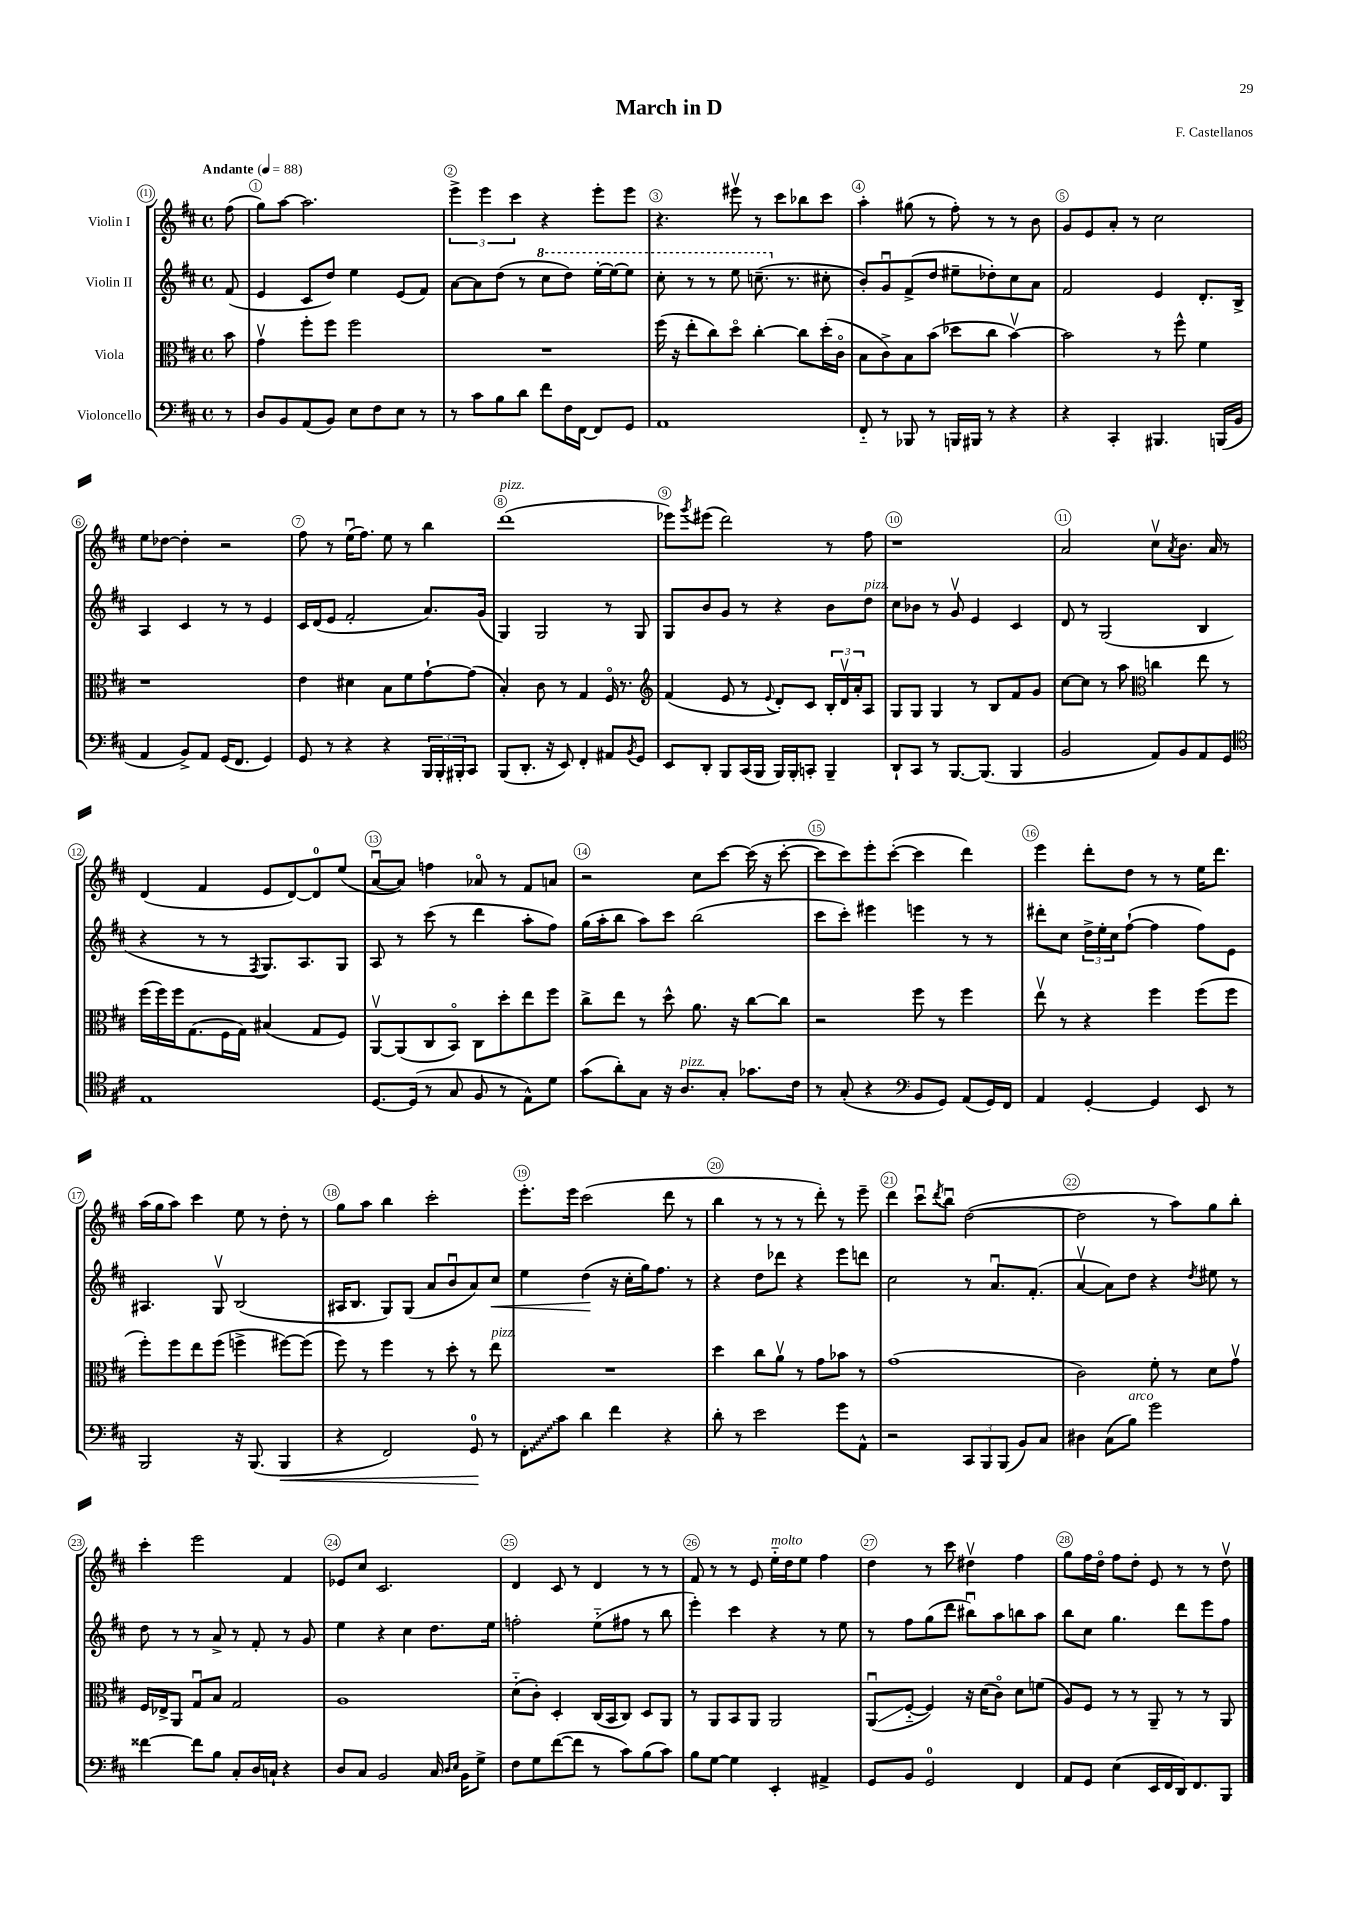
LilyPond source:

\header { title = "March in D" composer = "F. Castellanos" }
<<
\new StaffGroup <<
\new Staff = "s0" \with { instrumentName = "Violin I" } {
    \clef treble \key d \major \defaultTimeSignature \time 4/4 \partial 8 \tempo "Andante" 4 = 88
    fis''8( |
    g''8) a''8~ a''2. |
    \tuplet 3/2 { e'''4-> e'''4 cis'''4 } r4 e'''8-. e'''8 |
    r4. eis'''8\upbow r8 cis'''8 bes''8 cis'''8 |
    a''4-. gis''8( r8 fis''8-.) r8 r8 b'8 |
    g'8 e'8 a'8-. r8 cis''2 |
    e''8 des''8~ des''4-. r2 |
    fis''8 r8 e''16\downbow( fis''8.) e''8 r8 b''4 |
    d'''1^\markup { \italic "pizz." }( |
    ees'''8) \acciaccatura { g'''8 } eis'''8( d'''2) r8 fis''8 |
    r1 |
    a'2 cis''8\upbow \acciaccatura { a'8 } b'8. a'16 r8 |
    d'4( fis'4 e'8 d'8~) d'8-0 e''8( |
    a'8~\downbow a'8) f''4 aes'8\flageolet r8 fis'8 a'8 |
    r2 cis''8 cis'''8~ cis'''16( r16 cis'''8~-. |
    cis'''8 cis'''8) e'''8-. cis'''8~-.( cis'''4 d'''4) |
    e'''4 d'''8-. d''8 r8 r8 e''16 d'''8. |
    a''16( g''16 a''8) cis'''4 e''8 r8 d''8-. r8 |
    g''8 a''8 b''4 cis'''2-. |
    e'''8.-. e'''16 cis'''2( d'''8 r8 |
    b''4 r8 r8 r8 d'''8-.) r8 e'''8-- |
    d'''4 cis'''8\downbow \acciaccatura { d'''8 } b''8\downbow d''2~( |
    d''2 r8 a''8) g''8 b''8-. |
    cis'''4-. e'''2 fis'4 |
    ees'8 cis''8 cis'2. |
    d'4 cis'8 r8 d'4 r8 r8 |
    fis'8 r8 r8 e'8 e''16-_^\markup { \italic "molto" } d''16 e''8 fis''4 |
    d''4 r8 cis'''8 dis''4\upbow fis''4 |
    g''8 fis''16 d''16\flageolet fis''8 d''8-. e'8 r8 r8 d''8\upbow \bar "|." |
}
\new Staff = "s1" \with { instrumentName = "Violin II" } {
    \clef treble \key d \major \defaultTimeSignature \time 4/4 \partial 8
    fis'8( |
    e'4 cis'8 d''8) e''4 e'8( fis'8) |
    a'8~ a'8 d''8( r8 \ottava #1 cis'''8 d'''8) e'''16~-. e'''16~ e'''8 |
    cis'''8-. r8 r8 e'''8 c'''8.--( \ottava #0 r8. cis''!8-. |
    b'8-.) g'8\downbow fis'8->( d''8 eis''8-- des''8-.) cis''8 a'8 |
    fis'2 e'4 d'8.-. b16-> |
    a4 cis'4 r8 r8 e'4 |
    cis'16 d'16( e'8 fis'2-. a'8.) g'16( |
    g4) g2 r8 g8 |
    g8 b'8 g'8 r8 r4 b'8 d''8^\markup { \italic "pizz." } |
    cis''8 bes'8 r8 g'8\upbow e'4 cis'4 |
    d'8 r8 g2( b4 |
    r4 r8 r8 \acciaccatura { fis8 } g8.) a8. g8 |
    a8 r8 cis'''8( r8 d'''4 a''8-. fis''8) |
    g''16( a''16-. b''8 a''8) cis'''8 b''2( |
    cis'''8 cis'''8-.) eis'''4 e'''4 r8 r8 |
    dis'''8-. cis''8 \tuplet 3/2 { d''16-> e''16-. cis''16 } fis''8~-!( fis''4 fis''8) e'8 |
    ais4. g8\upbow b2( |
    ais16 b8. g8) g8( a'8 b'8\downbow a'8) cis''8\< |
    e''4 d''4\!( r16 cis''16-. g''16) fis''8. r8 |
    r4 d''8 des'''8 r4 e'''8 d'''8 |
    cis''2 r8 a'8.\downbow fis'8.-.( |
    a'4~\upbow a'8) d''8 r4 \acciaccatura { d''8 } eis''8 r8 |
    d''8 r8 r8 a'8-> r8 fis'8-. r8 g'8 |
    e''4 r4 cis''4 d''8. e''16 |
    f''2-. e''8-_( fis''8 r8 b''8 |
    e'''4-.) cis'''4 r4 r8 e''8 |
    r8 fis''8 g''8( d'''8 bis''8\downbow) a''8 b''8 a''8 |
    b''8 cis''8 g''4. d'''8 e'''8 fis''8 \bar "|." |
}
\new Staff = "s2" \with { instrumentName = "Viola" } {
    \clef alto \key d \major \defaultTimeSignature \time 4/4 \partial 8
    b'8 |
    g'4\upbow fis''8-. fis''8 fis''2 |
    R1 |
    fis''16( r16 e''8-. cis''8) d''8\flageolet cis''4~-. cis''8 d''16-.( cis'16\flageolet |
    b8 cis'8->) b8 b'8( des''8 cis''8 b'4~\upbow) |
    b'2 r8 fis''8-^ fis'4 |
    r1 |
    e'4 dis'4 b8 fis'8 g'8~-! g'8( |
    b4-.) cis'8 r8 g4 fis16\flageolet r8. |
    \clef treble fis'4( e'8 r8 \appoggiatura { e'8 } d'8-.) cis'8 \tuplet 3/2 { b16-. d'16\upbow a'16-. } a8 |
    g8 g8 g4 r8 b8 fis'8 g'8 |
    cis''8~ cis''8 r8 a''8 \clef alto c''4 e''8 r8 |
    fis''16( fis''16) fis''16 g8.( fis16 g16) bis4( g8 fis8) |
    a,8~\upbow a,8( cis8 b,8\flageolet) cis8 d''8-. e''8 fis''8 |
    cis''8-> e''8 r8 d''8-^ a'8. r16 cis''8~ cis''8 |
    r2 fis''8 r8 fis''4 |
    e''8\upbow r8 r4 fis''4 fis''8( fis''8 |
    fis''8-.) fis''8 e''8 fis''8( f''4-> fis''8~) fis''8( |
    fis''8) r8 fis''4 r8 d''8-. r8 e''8^\markup { \italic "pizz." } |
    R1 |
    d''4 cis''8 a'8\upbow r8 g'8 bes'8 r8 |
    g'1( |
    cis'2) fis'8-. r8 d'8 g'8\upbow |
    fis16 ees16-> a,8 g8\downbow b8 g2 |
    a1 |
    d'8-_( cis'8-.) d4-. cis16( b,16 cis8) d8 a,8 |
    r8 a,8 b,8 a,8 a,2 |
    a,8\downbow\glissando( fis8~-_ fis4) r16 d'16( cis'8\flageolet) d'8 f'8( |
    a8) fis8 r8 r8 a,8-- r8 r8 a,8 \bar "|." |
}
\new Staff = "s3" \with { instrumentName = "Violoncello" } {
    \clef bass \key d \major \defaultTimeSignature \time 4/4 \partial 8
    r8 |
    d8 b,8 a,8( b,8) e8 fis8 e8 r8 |
    r8 cis'8 b8 d'8 fis'8 fis16 fis,16~ fis,8 g,8 |
    a,1 |
    fis,8-_ r8 bes,,8 r8 b,,16 bis,,16 r8 r4 |
    r4 cis,4-. bis,,4. b,,16( b,16 |
    a,4 b,8->) a,8 g,16( fis,8. g,4) |
    g,8 r8 r4 r4 \tuplet 3/2 { b,,16 b,,16-. bis,,16-. } cis,8 |
    b,,8( d,8.-. r16 e,8) fis,4-. ais,8 \acciaccatura { b,8 } g,8 |
    e,8 d,8-. b,,8 cis,16( b,,16 b,,16) b,,16-. c,8-. b,,4-- |
    d,8-! cis,8 r8 b,,8.~ b,,8.( b,,4 |
    b,2 a,8) b,8 a,8 g,8 |
    \clef tenor e1 |
    d8.~ d16( r8 g8 fis8 r8 e8-^) d'8 |
    g'8( a'8-.) g8 r16 a8.^\markup { \italic "pizz." } g8-. ges'8. cis'16 |
    r8 g8-.( r4 \clef bass b,8 g,8) a,8( g,16) fis,16 |
    a,4 g,4~-. g,4 e,8 r8 |
    b,,2 r16 b,,8.( b,,4\< |
    r4 fis,2) g,8-0\! r8 |
    \once \override Glissando.style = #'zigzag fis,8-.\glissando cis'8 d'4 fis'4 r4 |
    d'8-. r8 e'2 g'8 a,8-^ |
    r2 \tuplet 3/2 { cis,8 b,,8 b,,8( } b,8) cis8 |
    dis4 cis8( b8^\markup { \italic "arco" }) g'2 |
    fisis'4~ fisis'8 b8 cis8-. d16 c16-! r4 |
    d8 cis8 b,2 cis16 \grace { d16 e16 } b,16 g8-> |
    fis8 g8 fis'8~( fis'8 r8 cis'8) b8( cis'8) |
    b8 g8~ g4 e,4-. ais,4-> |
    g,8 b,8 g,2-0 fis,4 |
    a,8 g,8 e4( e,16 fis,16 d,16) fis,8. b,,8 \bar "|." |
}
>>
>>
\layout { \context { \Score \override BarNumber.break-visibility = ##(#f #t #t) barNumberVisibility = #all-bar-numbers-visible \override BarNumber.stencil = #(make-stencil-circler 0.1 0.3 ly:text-interface::print) } }
